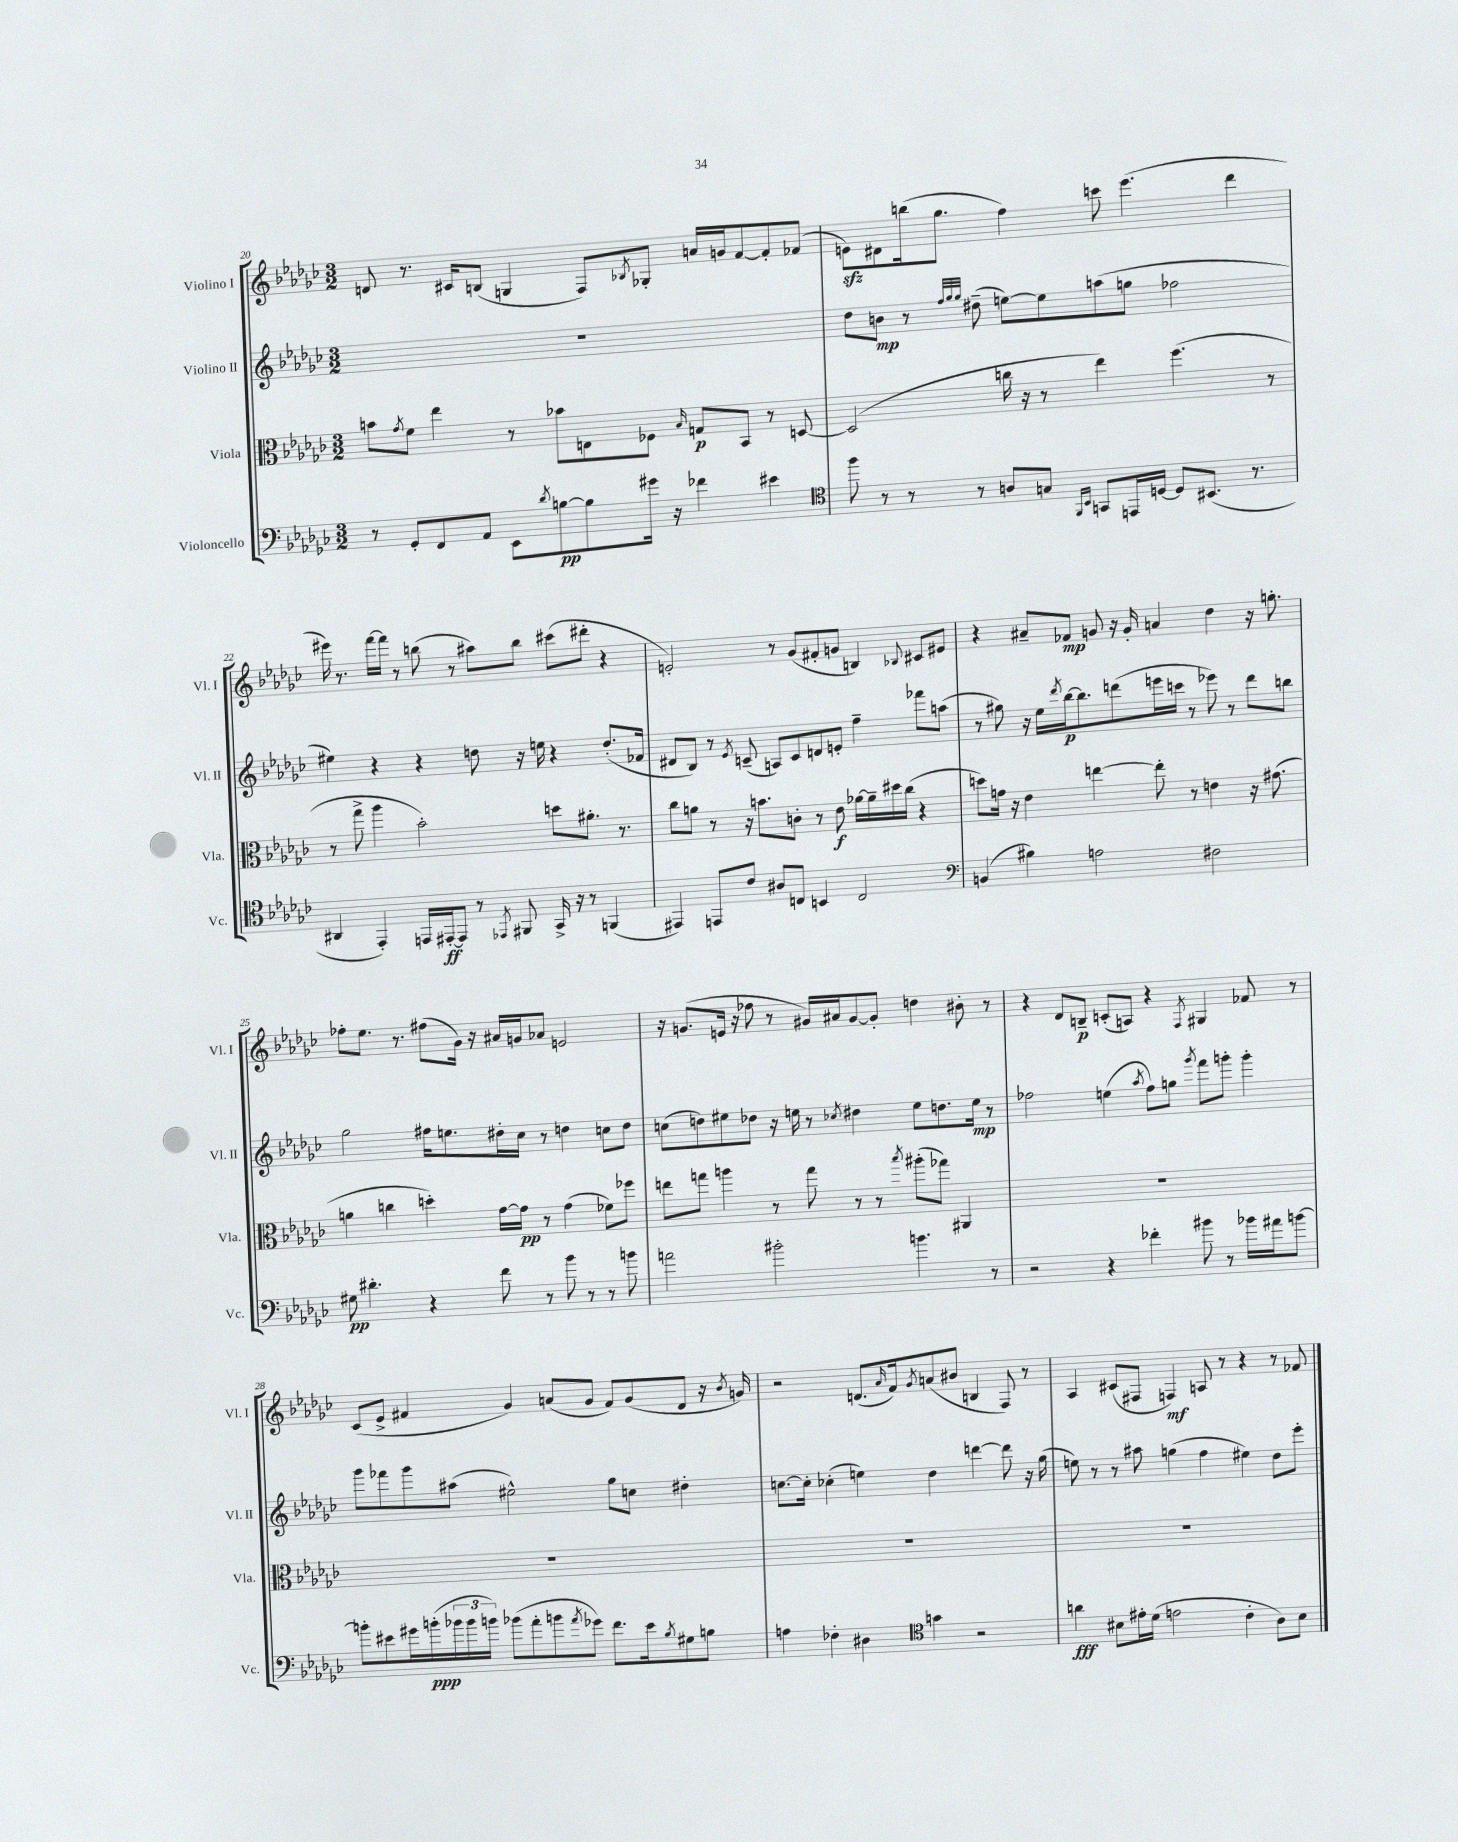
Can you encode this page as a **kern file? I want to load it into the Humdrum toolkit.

**kern	**kern	**kern	**kern
*staff4	*staff3	*staff2	*staff1
*clefF4	*clefC3	*clefG2	*clefG2
*k[b-e-a-d-g-c-]	*k[b-e-a-d-g-c-]	*k[b-e-a-d-g-c-]	*k[b-e-a-d-g-c-]
*M3/2	*M3/2	*M3/2	*M3/2
8r	8b	1.r	8d
.	8qg-	.	.
8GG-'	8f	.	8.r
8FF	4ee-	.	.
.	.	.	16c#
8AA-	.	.	(8B
8EE-	8r	.	4G
8qd-	.	.	.
[8B	8b-	.	.
8B]	8E	.	8F)
.	.	.	8qB-
16g#	8F-	.	8G-'
16r	.	.	.
.	16qqB-	.	.
4f-	8G	.	16a
.	.	.	16g
.	8BB-	.	[8f
4e#	8r	.	8f']
.	[8D	.	(8f-
=	=	=	=
*clefC4	*	*	*
8ff	(2D]	8dd-	8e)
8r	.	8b	8d#
8r	.	8r	(16bb
.	.	.	8.gg-
.	.	32qqff	.
.	.	32qqgg-	.
.	.	32qqgg-	.
8r	.	(8dd#~	.
8A	16cc	[8ee)	4ff)
.	16r	.	.
8G	8r	8ee]	.
16qqFF	.	.	.
16qqBB-	.	.	.
8GG	4ee-)	(8aa	8ccc
16EE	.	8gg	(4.eee-
[16D	.	.	.
8D]	(4.ff	2ff-	.
(8.BB#	.	.	.
.	.	.	4ddd-
8.r	.	.	.
.	8r	.	.
=	=	=	=
4AA#	8r	4ee#)	16eee#)
.	.	.	8.r
.	8gg-^	.	.
4EE-')	4aa-	4r	[16fff
.	.	.	16fff]
.	.	.	8r
16EE	2b-')	4r	(8bb
[16EE#'	.	.	.
8EE#]	.	.	8r
8r	.	8dd	8aa#)
8qEE-	.	.	.
8FF#	.	16r	8bb
.	.	16ee	.
16GG-^	8dd	4r	(8ccc#
16r	.	.	.
8r	8.a#'	.	8ddd#'
(4FF	.	(8.dd'	4r
.	8.r	.	.
.	.	16f-	.
=	=	=	=
4EE#)	8cc-	8d#	2e')
.	8a	8B-)	.
8EE	8r	8r	.
.	.	8qe-	.
8c-	16r	(8c~	.
.	8.b	.	.
8A#	.	8A)	8r
8C	8c'	8c	(8g-
4BB	8r	8d	8f#'
.	8e-	8e'	8g
2C	[16a-	4ff~	4B)
.	16a-~]	.	.
.	16dd#	.	.
.	(16cc-	.	.
.	.	.	8qqB-
.	4r	8fff-	8c#
.	.	(8aa	8e#
=	=	=	=
*clefF4	*	*	*
(4BB	8dd)	8r	4r
.	16g	8gg#)	.
.	16r	.	.
4B#)	4e-	16r	8a#~
.	.	16ee-	.
.	.	8qddd-	.
.	.	[16bb-	8f-
.	.	8.bb-]	.
2A	[4ee	.	8g
.	.	(8ddd	16r
.	.	.	16g'
.	8ee']	16eee	4a
.	.	16ccc	.
.	8r	8r	.
2F#	4e	8eee-)	4dd-
.	.	8r	.
.	16r	8ddd	16r
.	(8.g#	.	8.gg'
.	.	8bb	.
=	=	=	=
8G#	4a	2gg-	8ff-'
4.d#'	.	.	8.ee-
.	4cc	.	.
.	.	.	8.r
4r	4dd')	16ff#	(8ff#
.	.	8.ee	.
.	.	.	16g-)
.	.	.	16r
8f	[16g-	16dd#'	16a#
.	16g-]	16cc-	16g
8r	8r	8r	8a-
8b-	(4g-	4dd	2e
8r	.	.	.
8r	8f-)	8cc	.
8b	8ff-	8dd	.
=	=	=	=
2a	8ee	(8cc	16r
.	.	.	(8.g
.	8gg	8dd)	.
.	4aa	8ee#	16e
.	.	.	16r
.	.	8dd-	8ff-
2b#'	8r	16r	8r
.	.	16ee	.
.	8gg	8r	16g#)
.	.	.	16a#
.	.	8qcc-	.
.	8r	4dd#	[8g#
.	8r	.	8g#']
.	8qbb-	.	.
4.b	(8aa#'	8ee	4dd
.	8gg-)	8.dd	.
.	4AA#	.	8b#'
.	.	16ee	.
8r	.	8r	8r
=	=	=	=
2r	1.r	2ff-	4r
.	.	.	8d-
.	.	.	8B~
4r	.	(4ee	(8c'
.	.	.	8A)
.	.	8qaa-	.
4f-'	.	8ff-)	4r
.	.	8gg	.
.	.	8qggg-	8qF
8b#	.	8fff	4G#
8r	.	8ggg'	.
16b-	.	4ggg'	8f-
16a#	.	.	.
[8b	.	.	8r
=	=	=	=
8b']	1.r	8ggg-	(8c-
8e#	.	8fff-	8e-^
16g#	.	8ggg-	4f#
(16b'	.	.	.
24b-	.	(8aa#	.
24b-	.	.	.
24b)	.	.	.
(8b-	.	2ee#^^)	4g-)
8a-'	.	.	.
8b	.	.	(8a
8qa-	.	.	.
8g-)	.	.	8g-
8.f	.	8gg-	8f#)
.	.	8cc	(8g-
16e#	.	.	.
8qB-	.	.	.
8G#	.	4dd#'	8d-
8B	.	.	16r
.	.	.	8qb-
.	.	.	16g)
=	=	=	=
4A	1.r	[8.cc	2r
.	.	16cc']	.
4F-'	.	(4cc-'	.
4D#	.	4ee)	(8.d
.	.	.	16qqa-
.	.	.	16f)
*clefC4	*	*	*
.	.	.	8qg-
4g	.	4dd-	(8a
.	.	.	8b#
2r	.	[4ddd	4B
.	.	8ddd]	8F)
.	.	16r	8r
.	.	(16gg-	.
=	=	=	=
4a	1.r	8ee)	4A-
.	.	8r	.
8B#	.	8r	(8c#
16e#'	.	8aa#	8F#
(16d-	.	.	.
2e	.	(4gg	4F)
.	.	4ff	8A
.	.	.	8r
4c-'	.	4ee#)	4r
8A-)	.	8dd-	8r
8B#	.	8eee-'	8f-
==	==	==	==
*-	*-	*-	*-
